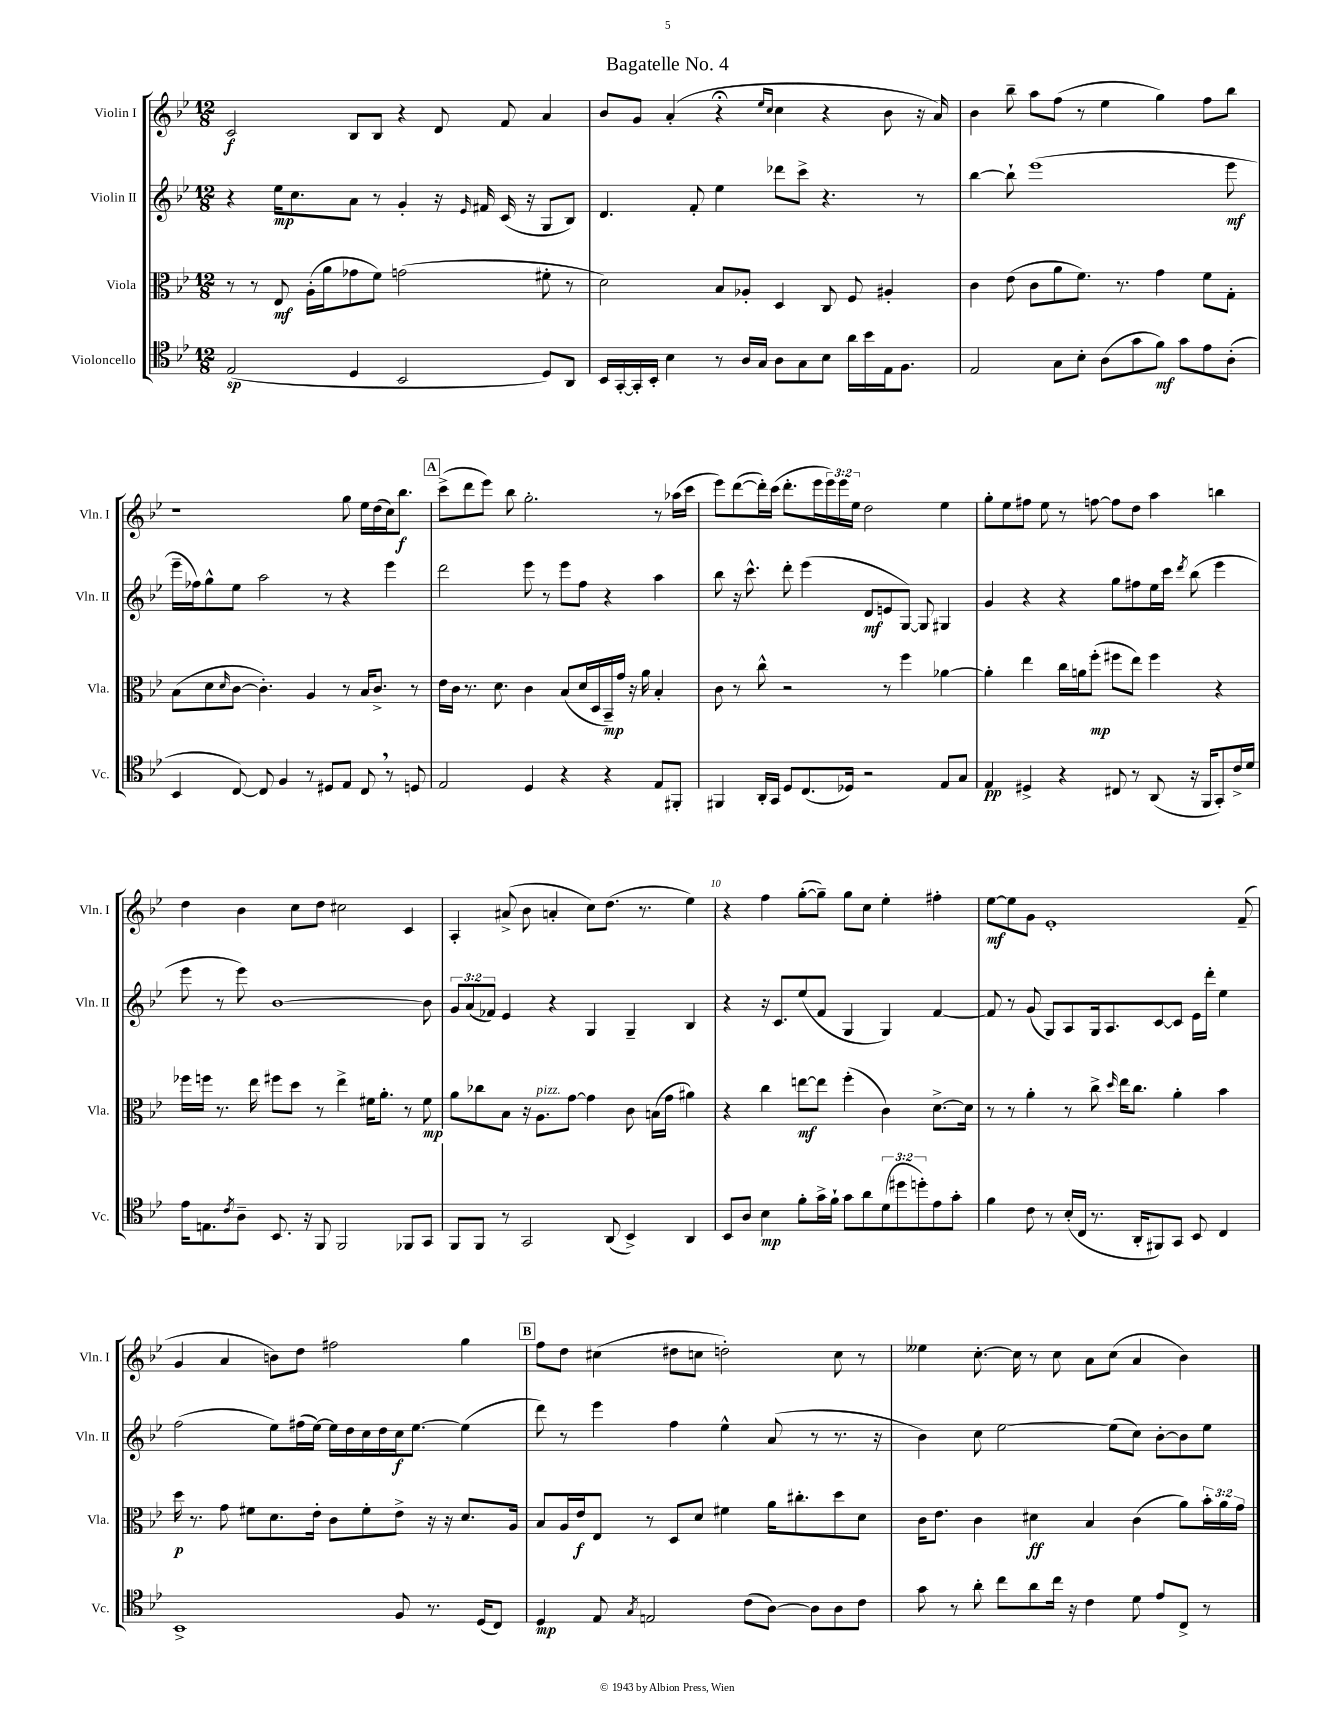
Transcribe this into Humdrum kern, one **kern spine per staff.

**kern	**dynam	**kern	**dynam	**kern	**dynam	**kern	**dynam
*part4	*part4	*part3	*part3	*part2	*part2	*part1	*part1
*staff4	*staff4	*staff3	*staff3	*staff2	*staff2	*staff1	*staff1
*I"Violoncello	*	*I"Viola	*	*I"Violin II	*	*I"Violin I	*
*I'Vc.	*	*I'Vla.	*	*I'Vln. II	*	*I'Vln. I	*
*clefC4	*	*clefC3	*	*clefG2	*	*clefG2	*
*k[b-e-]	*	*k[b-e-]	*	*k[b-e-]	*	*k[b-e-]	*
*M12/8	*	*M12/8	*	*M12/8	*	*M12/8	*
=1	=1	=1	=1	=1	=1	=1	=1
(2E-/	sp	8r	.	4r	.	2c/	f
.	.	8r	.	.	.	.	.
.	.	8E-/	mf	16ee-\KL	mp	.	.
.	.	.	.	8.cc\	.	.	.
.	.	(16A'\LL	.	.	.	.	.
.	.	16a\J	.	.	.	.	.
4D/	.	8g-X\	.	8a\J	.	8B-/L	.
.	.	8f\J)	.	8r	.	8B-/J	.
2BB-/	.	(2gn\	.	4g'/	.	4r	.
.	.	.	.	16r	.	8d/	.
.	.	.	.	16qqe-/	.	.	.
.	.	.	.	16f#X/	.	.	.
.	.	.	.	(16c/	.	8f/	.
.	.	.	.	16r	.	.	.
8D/L)	.	8f#X'\	.	8G/L	.	4a/	.
8AA/J	.	8r	.	8B-/J)	.	.	.
=2	=2	=2	=2	=2	=2	=2	=2
16BB-/LL	.	2d\)	.	4.d/	.	8b-/L	.
[16GG'/	.	.	.	.	.	.	.
16GG'/]	.	.	.	.	.	8g/J	.
16BB-'/JJ	.	.	.	.	.	.	.
4B-\	.	.	.	.	.	(4a'/	.
.	.	.	.	8f'/	.	.	.
8r	.	8B-/L	.	4ee-\	.	4r;<	.
16A/LL	.	8A-X'/J	.	.	.	.	.
16G/JJ	.	.	.	.	.	.	.
.	.	.	.	.	.	16qqee-/LL	.
.	.	.	.	.	.	16qqcc/JJ	.
8A\L	.	4D/	.	8ddd-X\L	.	4cc\	.
8G\	.	.	.	8ccc^\J	.	.	.
8B-\J	.	8C/	.	4.r	.	4r	.
16a\LL	.	8F/	.	.	.	.	.
16b-\	.	.	.	.	.	.	.
16E-\J	.	4A#X'/	.	.	.	8b-\	.
8.F\J	.	.	.	.	.	.	.
.	.	.	.	8r	.	16r	.
.	.	.	.	.	.	16a/)	.
=3	=3	=3	=3	=3	=3	=3	=3
2E-/	.	4c\	.	[4bb-\	.	4b-\	.
.	.	(8e-\	.	8bb-`\]	.	8bb-~\	.
.	.	8c\L	.	(1eee-	.	8aa\L	.
8G\L	.	8a\	.	.	.	(8ff\J	.
8B-'\J	.	8.f\J)	.	.	.	8r	.
(8A\L	.	.	.	.	.	4ee-\	.
.	.	8.r	.	.	.	.	.
8g\	.	.	.	.	.	.	.
8f\J)	mf	4g\	.	.	.	4gg\)	.
8g\L	.	.	.	.	.	.	.
8e-\	.	8f\L	.	.	.	8ff\L	.
(8A'\J	.	8G'\J	.	8eee-\	mf	8bb-\J	.
!!LO:LB:g=z
=4	=4	=4	=4	=4	=4	=4	=4
4BB-/	.	(8B-\L	.	16eee-~\LL	.	1r	.
.	.	.	.	16ff-X\J)	.	.	.
.	.	8d\	.	8gg^^\	.	.	.
.	.	16qqd/	.	.	.	.	.
[8C/)	.	[8c\J	.	8ee-\J	.	.	.
8C/]	.	4.c'\])	.	2aa\	.	.	.
4F/	.	.	.	.	.	.	.
8r	.	4A/	.	.	.	.	.
8D#X/L	.	.	.	8r	.	.	.
8E-/J	.	8r	.	4r	.	8gg\	.
8C,/	.	16B-/KL	.	.	.	16ee-\LL	.
.	.	8.c^/J	.	.	.	(16dd\	.
8r	.	.	.	4eee-\	.	16cc\J)	.
.	.	.	.	.	.	8.bb-\J	f
8Dn/	.	8r	.	.	.	.	.
!!LO:REH:place=s1:t=A
=5	=5	=5	=5	=5	=5	=5	=5
2E-/	.	16e-\LL	.	2ddd\	.	(8ccc^\L	.
.	.	16c\JJ	.	.	.	.	.
.	.	8.r	.	.	.	8ddd\	.
.	.	.	.	.	.	8eee-\J)	.
.	.	8.d\	.	.	.	.	.
.	.	.	.	.	.	8bb-\	.
4D/	.	4c\	.	8eee-\	.	2.gg'\	.
.	.	.	.	8r	.	.	.
4r	.	(8B-/L	.	8eee-\L	.	.	.
.	.	16d/L	.	8ff\J	.	.	.
.	.	16D/	.	.	.	.	.
4r	.	16BB-~/)	mp	4r	.	.	.
.	.	16g/JJ	.	.	.	.	.
.	.	16r	.	.	.	.	.
.	.	16a\	.	.	.	.	.
8E-/L	.	4B-'/	.	4aa\	.	8r	.
8FF#X'/J	.	.	.	.	.	(16aa-X\LL	.
.	.	.	.	.	.	16ccc\JJ	.
=6	=6	=6	=6	=6	=6	=6	=6
4FF#X/	.	8c\	.	8bb-\	.	8eee-\L)	.
.	.	8r	.	16r	.	([8ddd\	.
.	.	.	.	8.ccc^^\	.	.	.
16AA'/LL	.	8cc^^\	.	.	.	16ddd'\L])	.
16GG/JJ	.	.	.	.	.	(16ccc\JJ	.
8D/L	.	2r	.	8ddd'\	.	8.ddd'\L	.
(8.C/	.	.	.	(4eee-\	.	.	.
.	.	.	.	.	.	16eee-\L	.
.	.	.	.	.	.	24eee-\)	.
.	.	.	.	.	.	24eee-\	.
16D-X/Jk)	.	.	.	.	.	.	.
.	.	.	.	.	.	24ee-\JJ	.
2r	.	.	.	8d/L	mf	2dd\	.
.	.	8r	.	8en/	.	.	.
.	.	4ff\	.	[8G/J)	.	.	.
.	.	.	.	8G/]	.	.	.
8E-/L	.	[4a-X\	.	4G#X/	.	4ee-\	.
8G/J	.	.	.	.	.	.	.
=7	=7	=7	=7	=7	=7	=7	=7
4E-/	pp	4a-'\]	.	4g/	.	8gg'\L	.
.	.	.	.	.	.	8ee-\	.
4D#X^/	.	4ee-\	.	4r	.	8ff#X\J	.
.	.	.	.	.	.	8ee-\	.
4r	.	16cc\LL	.	4r	.	8r	.
.	.	16an\J	.	.	.	.	.
.	.	(8ff'\J	mp	.	.	[8ffn\	.
8C#X/	.	8ff#X\L	.	8gg\L	.	8ff\L]	.
8r	.	8ee-\J)	.	8ff#X\	.	8dd\J	.
(8AA/	.	4ff#\	.	16ee-\L	.	4aa\	.
.	.	.	.	16ccc\JJ	.	.	.
.	.	.	.	8qddd/	.	.	.
16r	.	.	.	(8bb-\	.	.	.
16FF/KL	.	.	.	.	.	.	.
8GG'/)	.	4r	.	4eee-\	.	4bbn\	.
16c^/L	.	.	.	.	.	.	.
16d/JJ	.	.	.	.	.	.	.
!!LO:LB:g=z
=8	=8	=8	=8	=8	=8	=8	=8
16e-\KL	.	16ff-X\LL	.	8eee-\	.	4dd\	.
8.En\	.	16ffn\JJ	.	.	.	.	.
.	.	8.r	.	8r	.	.	.
8qc/	.	.	.	.	.	.	.
8A~\J	.	.	.	8eee-\)	.	4b-\	.
.	.	16ee-\	.	.	.	.	.
8.BB-/	.	8ff#X\L	.	[1b-	.	.	.
.	.	8dd\J	.	.	.	8cc\L	.
16r	.	.	.	.	.	.	.
8FF/	.	8r	.	.	.	8dd\J	.
2FF/	.	4ee-^\	.	.	.	2cc#X\	.
.	.	16f#X\KL	.	.	.	.	.
.	.	8.a'\J	.	.	.	.	.
8FF-X/L	.	8r	.	.	.	4c/	.
8GG/J	.	8f#\	mp	8b-\]	.	.	.
=9	=9	=9	=9	=9	=9	=9	=9
8FF/L	.	8a\L	.	12g/L	.	4A'/	.
.	.	.	.	(12a/	.	.	.
8FF/J	.	8cc-X\	.	.	.	.	.
.	.	.	.	12f-X/J)	.	.	.
8r	.	8B-\J	.	4e-/	.	(8a#X^/	.
2GG/	.	16r	.	.	.	8b-\	.
!	!	!LO:TX:a:i:t=pizz.	!	!	!	!	!
.	.	8.A\L	.	.	.	.	.
.	.	.	.	4r	.	4an'/	.
.	.	[8g\J	.	.	.	.	.
.	.	4g\]	.	4G/	.	8cc\L)	.
(8AA/	.	.	.	.	.	(8.dd\J	.
4BB-^/)	.	8c\	.	4G~/	.	.	.
.	.	.	.	.	.	8.r	.
.	.	(16Bn\LL	.	.	.	.	.
.	.	16g\JJ	.	.	.	.	.
4AA/	.	4a#X\)	.	4B-/	.	4ee-\)	.
=10	=10	=10	=10	=10	=10	=10	=10
8BB-/L	.	4r	.	4r	.	4r	.
8A/J	.	.	.	.	.	.	.
4B-\	mp	4cc\	.	16r	.	4ff\	.
.	.	.	.	8.c/L	.	.	.
8f'\L	.	[8een\L	mf	(8ee-/	.	([8gg'\L	.
16g^\L	.	8ee\J]	.	8f/J	.	8gg~\J])	.
16f`\JJ	.	.	.	.	.	.	.
8g\L	.	(4ff'\	.	4G/	.	8gg\L	.
8a\	.	.	.	.	.	8cc\J	.
(12d\	.	4c\)	.	4G/)	.	4ee-'\	.
12dd#X\	.	.	.	.	.	.	.
12ddn'\)	.	.	.	.	.	.	.
8e-\	.	[8.d^\L	.	[4f/	.	4ff#X'\	.
8g'\J	.	.	.	.	.	.	.
.	.	16d\Jk]	.	.	.	.	.
=11	=11	=11	=11	=11	=11	=11	=11
4f\	.	8r	.	8f/]	.	[8ee-\L	mf
.	.	8r	.	8r	.	8ee-\]	.
8c\	.	4a'\	.	(8g/	.	8g\J	.
8r	.	.	.	8G/L)	.	1e-'	.
(16B-'/LL	.	8r	.	8A/	.	.	.
16C/JJ	.	.	.	.	.	.	.
8.r	.	8cc^\	.	16G/k	.	.	.
.	.	.	.	8.A/	.	.	.
.	.	16qqdd/	.	.	.	.	.
.	.	16ee-\KL	.	.	.	.	.
16AA'/KL	.	8.cc\J	.	.	.	.	.
8FF#X/)	.	.	.	[8c/	.	.	.
8GG/J	.	4a'\	.	8c/J]	.	.	.
8BB-/	.	.	.	16e-\LL	.	.	.
.	.	.	.	16ddd'\JJ	.	.	.
4C/	.	4b-\	.	4ee-\	.	.	.
.	.	.	.	.	.	(8f~/	.
!!LO:LB:g=z
=12	=12	=12	=12	=12	=12	=12	=12
1BB-^	.	16dd\	p	(2ff\	.	4g/	.
.	.	8.r	.	.	.	.	.
.	.	8g\	.	.	.	4a/	.
.	.	8f#X\L	.	.	.	.	.
.	.	8.d\	.	8ee-\L)	.	8bn\L)	.
.	.	.	.	(16ff#X\L	.	8dd\J	.
.	.	16e-'\Jk	.	[16ee-\JJ)	.	.	.
.	.	8c\L	.	16ee-\LL]	.	2ff#X\	.
.	.	.	.	16dd\	.	.	.
.	.	8f#'\	.	16cc\	.	.	.
.	.	.	.	16dd\	.	.	.
8F/	.	8e-^\J	.	16cc\J	f	.	.
.	.	.	.	[8.ee-\J	.	.	.
8.r	.	16r	.	.	.	.	.
.	.	16r	.	.	.	.	.
.	.	8.d/L	.	(4ee-\]	.	4gg\	.
(16D/KL	.	.	.	.	.	.	.
8C/J)	.	.	.	.	.	.	.
.	.	16A/Jk	.	.	.	.	.
!!LO:REH:place=s1:t=B
=13	=13	=13	=13	=13	=13	=13	=13
4D/	mp	8B-/L	.	8ddd\)	.	8ff\L	.
.	.	16A/L	.	8r	.	8dd\J	.
.	.	16e-/J	f	.	.	.	.
8E-/	.	8E-/J	.	4eee-\	.	(4cc#X\	.
8qG/	.	.	.	.	.	.	.
2En/	.	8r	.	.	.	.	.
.	.	8D/L	.	4ff\	.	8dd#X\L	.
.	.	8d/J	.	.	.	8ccn\J	.
.	.	4f#X\	.	4ee-^^\	.	2ddn'\)	.
(8c\L	.	.	.	.	.	.	.
[8A\J)	.	16a\KL	.	(8a/	.	.	.
.	.	8.cc#X'\	.	.	.	.	.
8A\L]	.	.	.	8r	.	.	.
8A\	.	8dd\	.	8.r	.	8cc\	.
8c\J	.	8d\J	.	.	.	8r	.
.	.	.	.	16r	.	.	.
=14	=14	=14	=14	=14	=14	=14	=14
8g\	.	16c\KL	.	4b-\)	.	4ee--X\	.
.	.	8.e-\J	.	.	.	.	.
8r	.	.	.	.	.	.	.
8a'\	.	4c\	.	8cc\	.	[8.cc'\	.
8cc\L	.	.	.	[2ee-\	.	.	.
.	.	.	.	.	.	16cc\]	.
8a\	.	4d#X\	ff	.	.	8r	.
16cc\Jk	.	.	.	.	.	8cc\	.
16r	.	.	.	.	.	.	.
4c\	.	4B-/	.	.	.	8a\L	.
.	.	.	.	(8ee-\L]	.	(8cc\J	.
8d\	.	(4c\	.	8cc\J)	.	4a/	.
8e-/L	.	.	.	[8b-'\L	.	.	.
8C^/J	.	8a\L)	.	8b-\]	.	4b-\)	.
8r	.	24b-'\L	.	8ee-\J	.	.	.
.	.	24a\	.	.	.	.	.
.	.	24g\JJ	.	.	.	.	.
==	==	==	==	==	==	==	==
*-	*-	*-	*-	*-	*-	*-	*-
